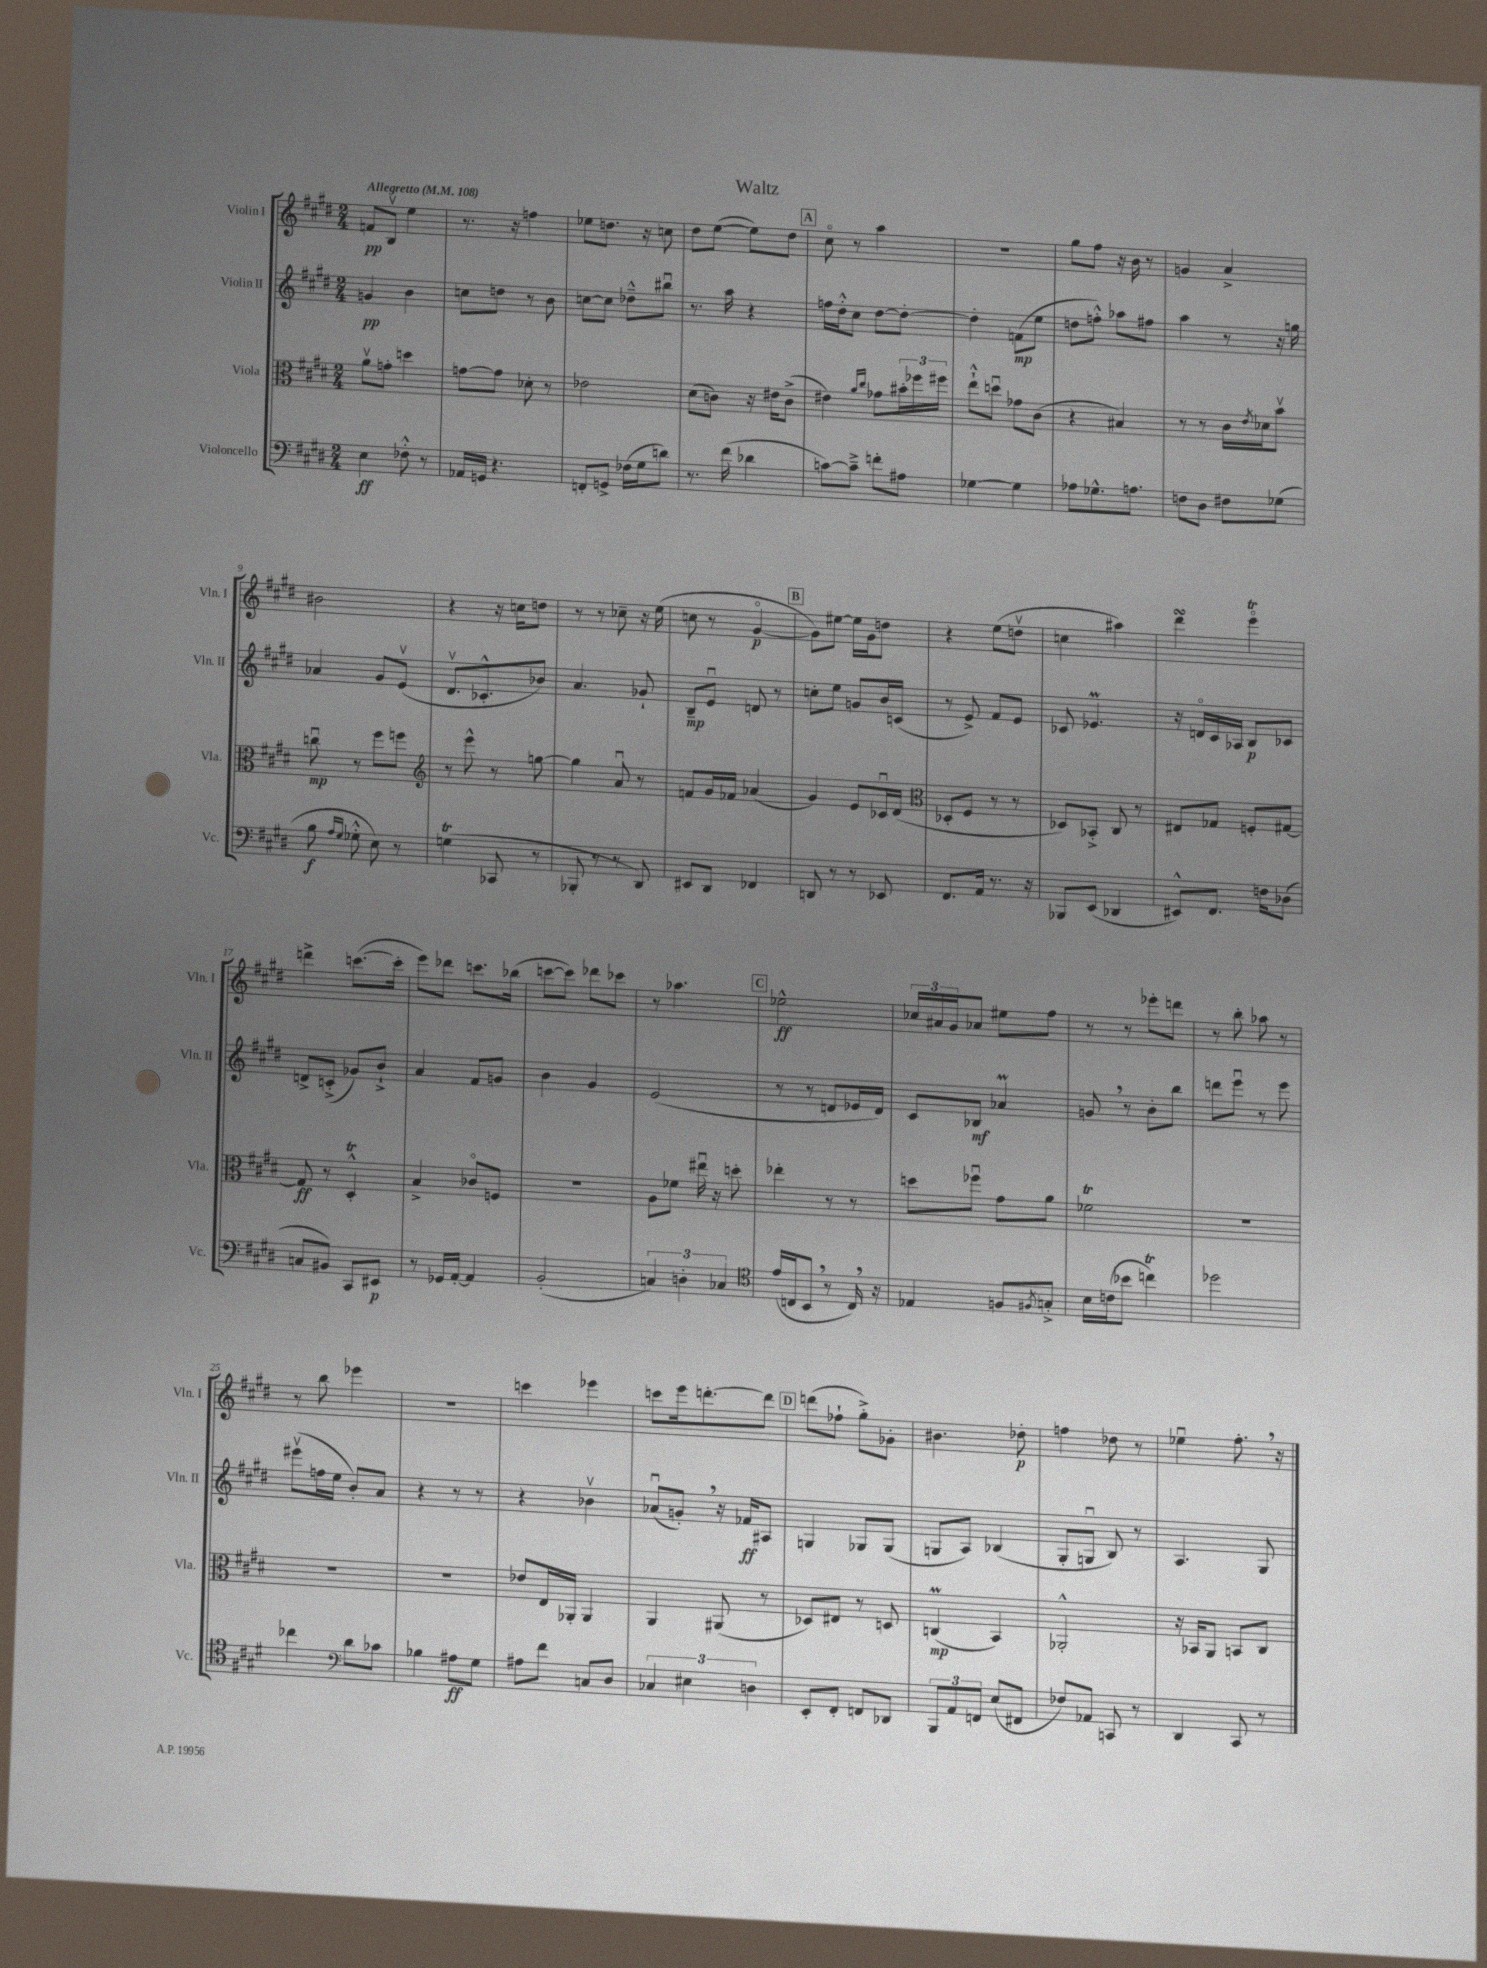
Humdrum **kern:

**kern	**dynam	**kern	**dynam	**kern	**dynam	**kern	**dynam
*part4	*part4	*part3	*part3	*part2	*part2	*part1	*part1
*staff4	*staff4	*staff3	*staff3	*staff2	*staff2	*staff1	*staff1
*I"Violoncello	*	*I"Viola	*	*I"Violin II	*	*I"Violin I	*
*I'Vc.	*	*I'Vla.	*	*I'Vln. II	*	*I'Vln. I	*
*clefF4	*	*clefC3	*	*clefG2	*	*clefG2	*
*k[f#c#g#d#]	*	*k[f#c#g#d#]	*	*k[f#c#g#d#]	*	*k[f#c#g#d#]	*
*M2/4	*	*M2/4	*	*M2/4	*	*M2/4	*
*MM108	*	*MM108	*	*MM108	*	*MM108	*
=1	=1	=1	=1	=1	=1	=1	=1
!	!	!	!	!	!	!LO:TX:a:B:t=Allegretto	!
4E\	ff	8av\L	.	4gn/	pp	8fn/L	pp
.	.	8gn'\J	.	.	.	8Bv/J	.
8F-X'^^\	.	4ddn\	.	4b\	.	4ee\	.
8r	.	.	.	.	.	.	.
=2	=2	=2	=2	=2	=2	=2	=2
16AA-X/LL	.	[8gn\L	.	8ccn\L	.	8.r	.
16GGn/JJ	.	.	.	.	.	.	.
4.r	.	8g\J]	.	8ddn\J	.	.	.
.	.	.	.	.	.	16r	.
.	.	8d-X'\	.	8r	.	4ffn\	.
.	.	8r	.	8b\	.	.	.
=3	=3	=3	=3	=3	=3	=3	=3
8FFn'/L	.	2e-X\	.	[8ccn\L	.	8ee-X\L	.
8GGn^/J	.	.	.	8cc\J]	.	8.ddn\J	.
(16F-X\LL	.	.	.	8dd-X~^^\L	.	.	.
16G#\J	.	.	.	.	.	16r	.
8dn\J)	.	.	.	8bb#Xu\J	.	8ccn\	.
=4	=4	=4	=4	=4	=4	=4	=4
8.r	.	(8d#\L	.	8.r	.	8dd#\L	.
.	.	8cn\J)	.	.	.	([8ee\J	.
(16f#\	.	.	.	16aa\	.	.	.
4d-X\	.	16r	.	4r	.	8ee\L])	.
.	.	16e#X\KL	.	.	.	.	.
.	.	(8c^\J	.	.	.	8dd#\J	.
!!LO:REH:place=s1:t=A
=5	=5	=5	=5	=5	=5	=5	=5
[8cn\L)	.	4e#X\)	.	16ffn\LL	.	8cc#\	.
.	.	.	.	16dd#'^^\J	.	.	.
8c~^\J]	.	.	.	8cc#\J	.	8r	.
.	.	16qqa/LL	.	.	.	.	.
.	.	16qqcc#/JJ	.	.	.	.	.
8fn'\L	.	8g-X\L	.	[8dd#\L	.	4aa\	.
8A#X\J	.	24b#X'\L	.	8dd#'\J_	.	.	.
.	.	24ff-X\	.	.	.	.	.
.	.	24ff#X\JJ	.	.	.	.	.
=6	=6	=6	=6	=6	=6	=6	=6
[4G-X\	.	8ee`^^\L	.	4dd#'\]	.	2r	.
.	.	8ddnu\J	.	.	.	.	.
4G-\]	.	8g-X\L	.	(8fn\L	mp	.	.
.	.	(8c#\J	.	8ee\J	.	.	.
=7	=7	=7	=7	=7	=7	=7	=7
8A-X\L	.	4r	.	8ddn\L	.	8gg#\L	.
8.G-X^^\	.	.	.	8ffn'^^\J)	.	8ff#\J	.
.	.	4B#X/)	.	8aa-X\L	.	16r	.
8.An\J	.	.	.	.	.	16b\	.
.	.	.	.	8ff#X\J	.	8r	.
=8	=8	=8	=8	=8	=8	=8	=8
8Fn\L	.	8r	.	4aa\	.	4gn/	.
8D#\J	.	8r	.	.	.	.	.
8F#X\L	.	16c#\LL	.	8r	.	4a^/	.
.	.	8qe/	.	.	.	.	.
.	.	16d-X\J	.	.	.	.	.
(8G-X\J	.	8bv\J	.	16r	.	.	.
.	.	.	.	16ggn\	.	.	.
!!LO:LB:g=z
=9	=9	=9	=9	=9	=9	=9	=9
8B\	f	8ccnu\	mp	4a-X/	.	2b#X\	.
16qqA/LL	.	.	.	.	.	.	.
16qqG#/JJ	.	.	.	.	.	.	.
8G-X'^^\	.	8r	.	.	.	.	.
8E\)	.	8ff#\L	.	8g#/L	.	.	.
8r	.	8ffn\J	.	(8ev/J	.	.	.
=10	=10	=10	=10	=10	=10	=10	=10
*	*	*clefG2	*	*	*	*	*
(4GnT\	.	8r	.	8.d#v/L	.	4r	.
.	.	8eee^^\	.	.	.	.	.
.	.	.	.	8.c-X'^^/	.	.	.
8CC-X/	.	8r	.	.	.	16r	.
.	.	.	.	.	.	16ccn\KL	.
8r	.	[8ggn\	.	8b-X/J)	.	8ddn\J	.
=11	=11	=11	=11	=11	=11	=11	=11
8BBB-X'/	.	4gg\]	.	4.a/	.	8r	.
8r	.	.	.	.	.	8r	.
8r	.	8au/	.	.	.	8cc-X~\	.
8DD#/)	.	8r	.	8g-X`/	.	16r	.
.	.	.	.	.	.	(16ee\	.
=12	=12	=12	=12	=12	=12	=12	=12
8EE#X/L	.	8fn/L	.	8B~/L	mp	8ccn\	.
8DD#/J	.	16g#/L	.	8eu/J	.	8r	.
.	.	16f-X/JJ	.	.	.	.	.
4FF-X/	.	(4a-X/	.	8dn/	.	[4g#/	p
.	.	.	.	8r	.	.	.
!!LO:REH:place=s1:t=B
=13	=13	=13	=13	=13	=13	=13	=13
8DDn/	.	4g#/)	.	8ccn'\L	.	8g#\L])	.
8r	.	.	.	8ee\J	.	[8ee#X\J	.
8r	.	8e/L	.	8gn/L	.	16ee#\LL]	.
.	.	.	.	.	.	16g#\J	.
8EE-X/	.	16c-Xu/L	.	16b/L	.	8ddn\J	.
.	.	(16d#/JJ	.	(16cn/JJ	.	.	.
=14	=14	=14	=14	=14	=14	=14	=14
*	*	*clefC3	*	*	*	*	*
8.FF#/L	.	8D-X'/L	.	8r	.	4r	.
.	.	8F#/J	.	8e^/)	.	.	.
16AA/Jk	.	.	.	.	.	.	.
8.r	.	8r	.	8f#/L	.	(8ee\L	.
.	.	8r	.	8e/J	.	8ddnv\J	.
16r	.	.	.	.	.	.	.
=15	=15	=15	=15	=15	=15	=15	=15
8BBB-X/L	.	8D-X/L)	.	8c-X/	.	4ccn\	.
(8EE/J	.	8BB-X'^/J	.	4.e-XM/	.	.	.
4DD-X/	.	8C#/	.	.	.	4aa#X\)	.
.	.	8r	.	.	.	.	.
=16	=16	=16	=16	=16	=16	=16	=16
8EE#X^^/L)	.	8E#X/L	.	16r	.	4ddd#sSsS\	.
.	.	.	.	16dn/LL	.	.	.
8.FF#/J	.	8G-X/J	.	16c#/	.	.	.
.	.	.	.	16A-X/JJ	.	.	.
.	.	8Fn'/L	.	8B/L	p	4eeeT\	.
16Fn\KL	.	.	.	.	.	.	.
(8D-X\J	.	[8G#X/J	.	8c-X/J	.	.	.
!!LO:LB:g=z
=17	=17	=17	=17	=17	=17	=17	=17
8Cn/L	.	8G#/]	ff	8dn^/L	.	4dddn^\	.
8BB#X/J)	.	8r	.	(8cn'^/J	.	.	.
8CC#/L	.	4D#t'^^/	.	8g-X/L)	.	([8.cccn\L	.
8EE#X/J	p	.	.	8b`^/J	.	.	.
.	.	.	.	.	.	16ccc'\Jk]	.
=18	=18	=18	=18	=18	=18	=18	=18
8r	.	4B^/	.	4a/	.	8eee\L)	.
16GG-X/LL	.	.	.	.	.	8ddd-X\J	.
[16AA'/JJ	.	.	.	.	.	.	.
4AA/]	.	8c-X/L	.	8f#/L	.	8.cccn\L	.
.	.	8Fn/J	.	8gn/J	.	.	.
.	.	.	.	.	.	(16bb-X\Jk	.
=19	=19	=19	=19	=19	=19	=19	=19
(2BB'/	.	2r	.	4b\	.	[8cccn\L	.
.	.	.	.	.	.	8ccc\J])	.
.	.	.	.	4g#/	.	8ddd-X\L	.
.	.	.	.	.	.	8ccc-X\J	.
=20	=20	=20	=20	=20	=20	=20	=20
6Cn/)	.	8A\L	.	(2e/	.	8r	.
.	.	8f-X\J	.	.	.	4.aa-X\	.
6Dn'\	.	.	.	.	.	.	.
.	.	16ee#Xu\	.	.	.	.	.
.	.	16r	.	.	.	.	.
6C-X/	.	.	.	.	.	.	.
.	.	8ddn'\	.	.	.	.	.
!!LO:REH:place=s1:t=C
=21	=21	=21	=21	=21	=21	=21	=21
*clefC4	*	*	*	*	*	*	*
(16e/LL	.	4ee-X'\	.	8r	.	2ee-X^^\	ff
16Cn/J	.	.	.	.	.	.	.
8BB,/J	.	.	.	8r	.	.	.
8r	.	8r	.	8dn/L	.	.	.
16C,/)	.	8r	.	16e-X/L	.	.	.
16r	.	.	.	16d/JJ)	.	.	.
=22	=22	=22	=22	=22	=22	=22	=22
4E-X/	.	8ddn\L	.	8c#/L	.	24cc-X/LL	.
.	.	.	.	.	.	24a#X/	.
.	.	.	.	.	.	24g#/J	.
.	.	8ff-Xu\J	.	8B-X/J	mf	8a-X/J	.
8Fn/L	.	8g#\L	.	4a-XM/	.	8ee#X\L	.
8qF#X/	.	.	.	.	.	.	.
8Gn'^/J	.	8a\J	.	.	.	8ff#\J	.
=23	=23	=23	=23	=23	=23	=23	=23
16B\LL	.	2f-XT\	.	8gn,/	.	8r	.
(16cn\J	.	.	.	.	.	.	.
8b-X\J	.	.	.	8r	.	8r	.
4ccnT\)	.	.	.	8b'\L	.	8eee-X'\L	.
.	.	.	.	8bb\J	.	8dddn\J	.
=24	=24	=24	=24	=24	=24	=24	=24
2dd-X\	.	2r	.	8dddn\L	.	8r	.
.	.	.	.	8eeeu\J	.	8bb'\	.
.	.	.	.	8r	.	8aa-X\	.
.	.	.	.	8eee\	.	8r	.
!!LO:LB:g=z
=25	=25	=25	=25	=25	=25	=25	=25
4cc-X\	.	2r	.	(8eee#Xv\L	.	8r	.
.	.	.	.	16ffn\L	.	8bb\	.
.	.	.	.	16ee\JJ	.	.	.
*clefF4	*	*	*	*	*	*	*
8d#\L	.	.	.	8b'/L)	.	4eee-X\	.
8c-X\J	.	.	.	8a/J	.	.	.
=26	=26	=26	=26	=26	=26	=26	=26
4B-X\	.	2r	.	4r	.	2r	.
8A#X\L	ff	.	.	8r	.	.	.
8G#\J	.	.	.	8r	.	.	.
=27	=27	=27	=27	=27	=27	=27	=27
8A#X\L	.	8e-X/L	.	4r	.	4cccn\	.
8f#\J	.	16E/L	.	.	.	.	.
.	.	16AA-X'/JJ	.	.	.	.	.
8Cn/L	.	4AA-/	.	4b-Xv\	.	4eee-X\	.
8D#/J	.	.	.	.	.	.	.
=28	=28	=28	=28	=28	=28	=28	=28
6C-X/	.	4AA/	.	(8a-Xu/L	.	8cccn\L	.
.	.	.	.	8gn',/J)	.	16eee\k	.
6E#X\	.	.	.	.	.	.	.
.	.	.	.	.	.	[8.dddn'\	.
.	.	(8AA#X/	.	16r	.	.	.
.	.	.	.	16f-X/KL	ff	.	.
6Dn\	.	.	.	.	.	.	.
.	.	8r	.	8A#X/J	.	8ddd\J]	.
!!LO:REH:place=s1:t=D
=29	=29	=29	=29	=29	=29	=29	=29
8EE'/L	.	8D-X/L)	.	4Gn/	.	(8dddn\L	.
8FF#'/J	.	8E#X/J	.	.	.	8ff-X`\J	.
8FFn/L	.	8r	.	8G-X/L	.	8gg#'^\L)	.
8DD-X/J	.	8Dn/	.	(8G-/J	.	8g-X'\J	.
=30	=30	=30	=30	=30	=30	=30	=30
12BBB/L	.	(4CnM/	mp	8Gn/L	.	4.b#X\	.
12AA/	.	.	.	.	.	.	.
.	.	.	.	8A/J)	.	.	.
12FFn/J	.	.	.	.	.	.	.
(8E/L	.	4BB/)	.	(4B-X/	.	.	.
8FF#X/J	.	.	.	.	.	8dd-X'\	p
=31	=31	=31	=31	=31	=31	=31	=31
8F-X/L)	.	2AA-X'^^/	.	8G#'/L	.	4ffn\	.
8AA-X/J	.	.	.	8Gnu/J	.	.	.
8CCn/	.	.	.	8B/)	.	8dd-X\	.
8r	.	.	.	8r	.	8r	.
=32	=32	=32	=32	=32	=32	=32	=32
4DD#/	.	16r	.	4.A/	.	4ee-Xu\	.
.	.	16BB-X/KL	.	.	.	.	.
.	.	8AA/J	.	.	.	.	.
8CC#/	.	8BBn/L	.	.	.	8.ff#',\	.
8r	.	8C#/J	.	8G#/	.	.	.
.	.	.	.	.	.	16r	.
==	==	==	==	==	==	==	==
*-	*-	*-	*-	*-	*-	*-	*-
